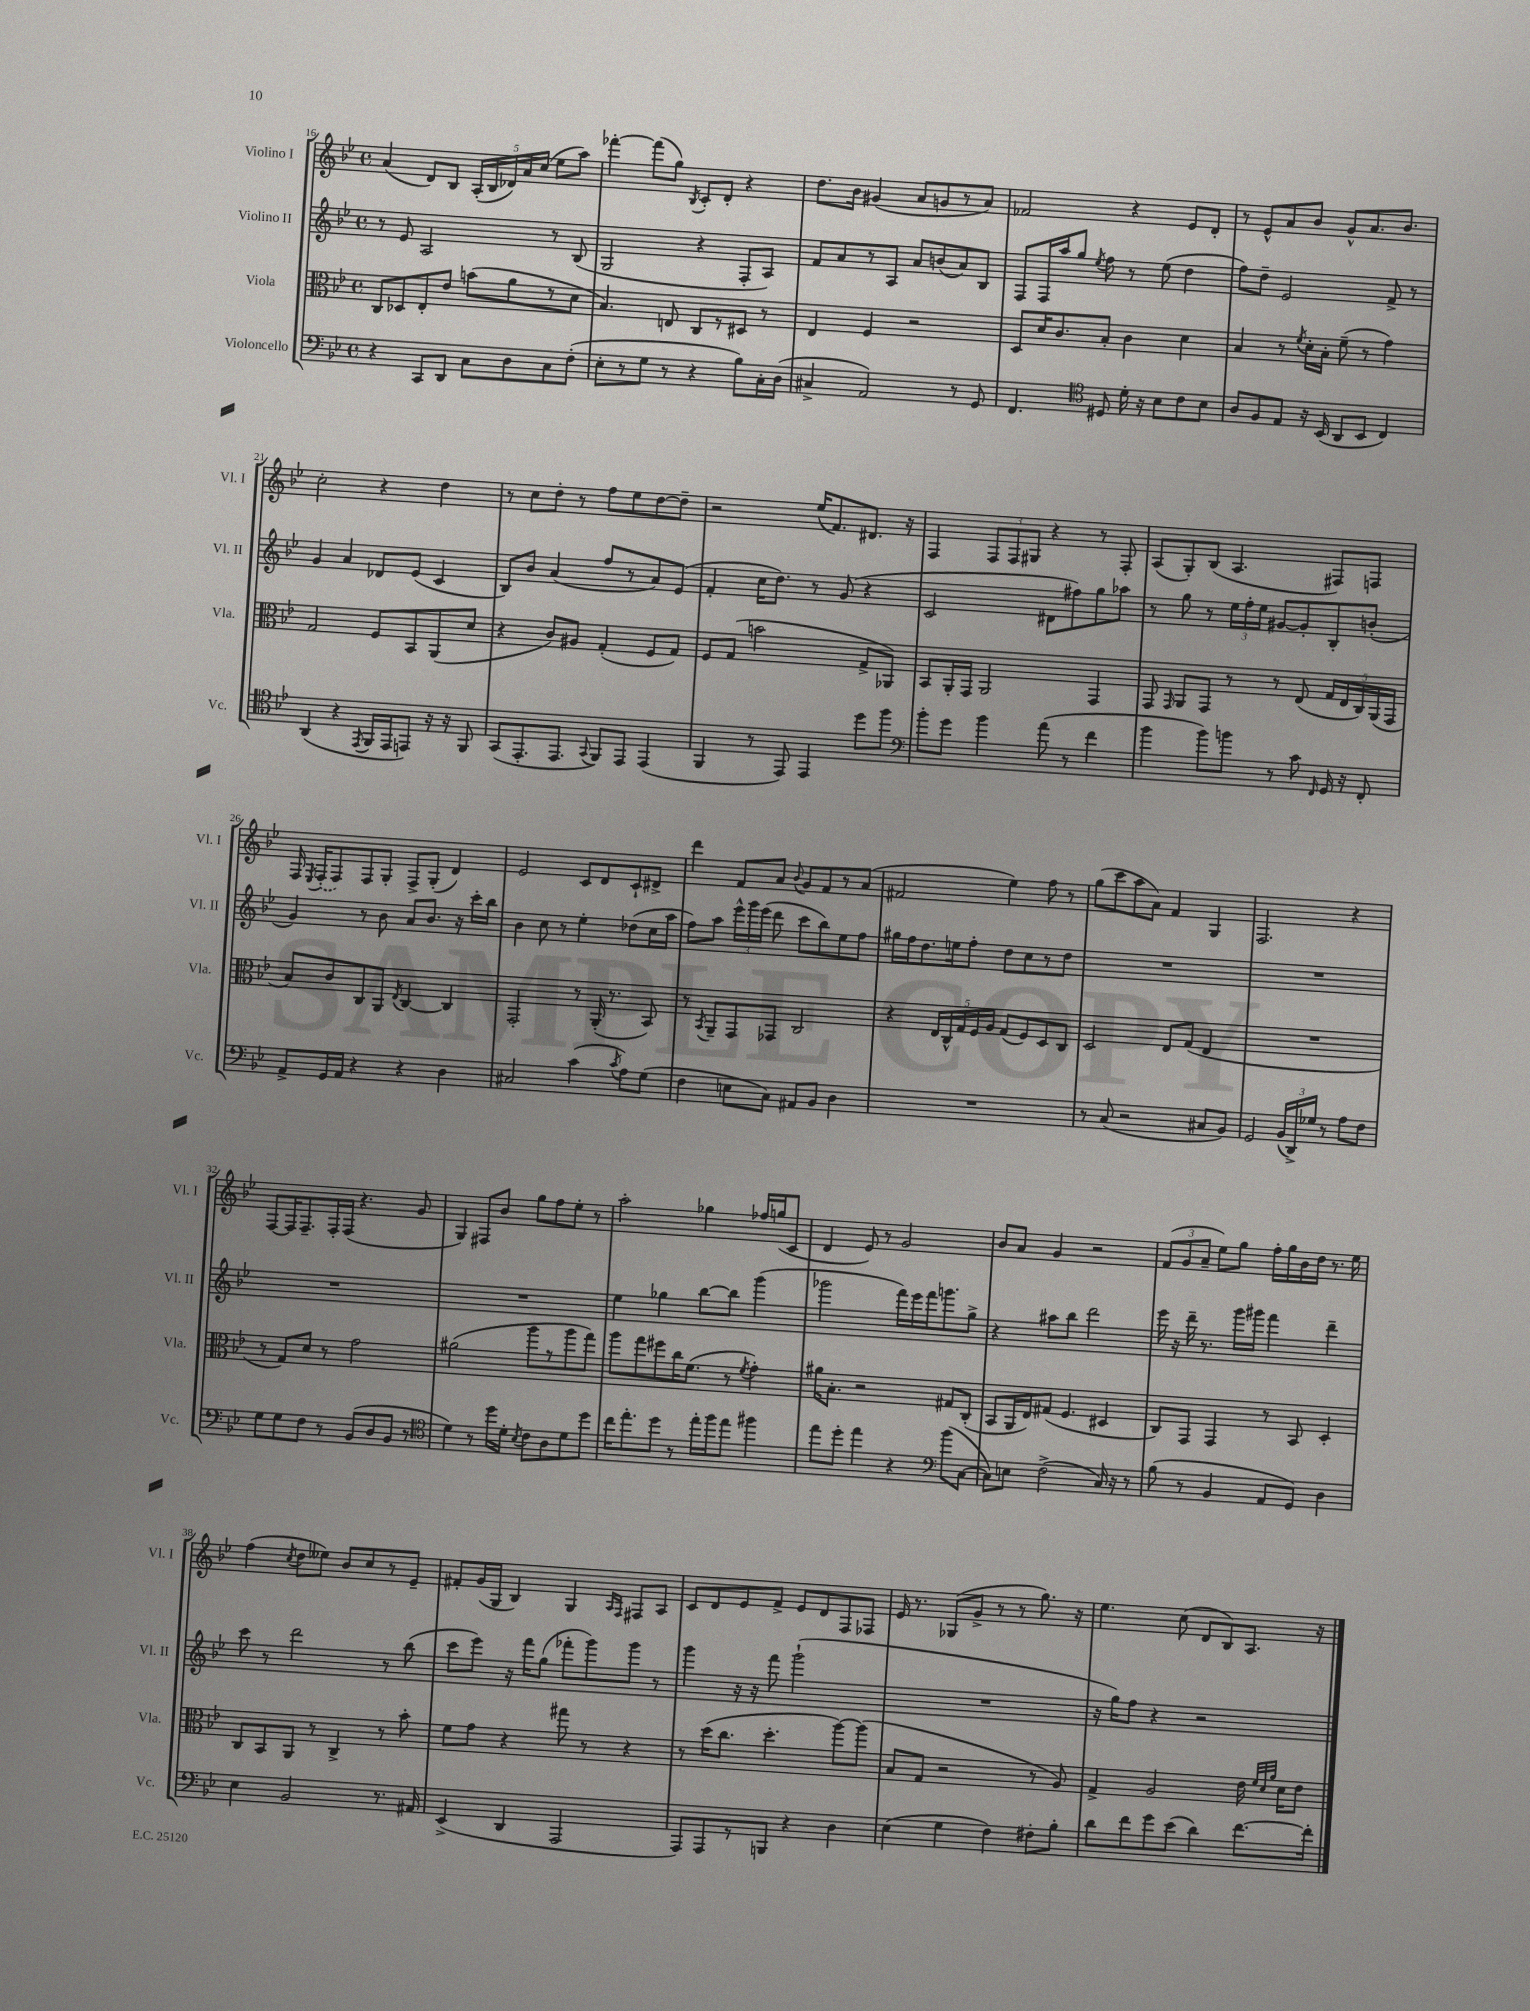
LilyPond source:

<<
\new StaffGroup <<
\new Staff = "s0" \with { instrumentName = "Violino I" shortInstrumentName = "Vl. I" } {
    \clef treble \key bes \major \defaultTimeSignature \time 4/4
    \autoBeamOff a'4( d'8[) bes8] \tuplet 5/4 { a16[-.( bes16 des'16) a'16 c''16]( } ees''8[ a''8]) |
    fes'''4~-. fes'''8[( g''8]) \acciaccatura { bes8 } c'8[-. d'8]-. r4 |
    d''8.[ bes'16] gis'4( a'8[ g'8 r8 a'8]) |
    fes'2 r4 ees'8[ d'8]-. |
    r8 ees'8[-^ a'8 bes'8] g'8[-^ a'8. bes'8.] |
    c''2-. r4 d''4 |
    r8 c''8[ d''8]-. r8 f''8[ ees''8 d''8~ d''8]-- |
    r2 ees''16[( f'8.) dis'8.] r16 |
    f4 \tuplet 3/2 { f8[ f8 gis8] } r4 r8 f8-. |
    a8[( g8-.) bes8]( a4. fis8[) f8] |
    f16 \acciaccatura { ees8 } \once \slurDashed f16[-.( f8) f8 g8]-. f8[-> g8]-.( d'4) |
    ees'2 c'8[ d'8 c'8-! dis'8]-> |
    d'''4 f'8[ a'8] \appoggiatura { bes'8 } g'8[ f'8 r8 a'8]( |
    fis'2 ees''4) f''8 r8 |
    g''8[( c'''8 a''8 a'8]) f'4 g4 |
    f2. r4 |
    f8[~ f16 f8.-- f16-. f16]( r4. g'8 |
    g4) fis8[ bes'8] g''8[ f''8 ees''8]-. r8 |
    a''2-. ges''4 fes''16[ g''16( c'8] |
    d'4 ees'8) r8 g'2 |
    bes'8[ a'8] g'4 r2 |
    \tuplet 3/2 { f'8[( g'8 a'8]-- } ees''8[) g''8] f''16[-. g''16 bes'16 d''16] r8. ees''16 |
    f''4( \acciaccatura { c''8 } d''8[ eeses''8]) bes'8[ c''8 r8 ees'8]-- |
    fis'8[-. g'16( g16] bes4) g4 \grace { a16[ f16] } fis8[ a8] |
    c'8[ d'8 ees'8 f'8]-> ees'8[ d'8 f8 fes8] |
    ees'16 r8. ges8[( g'8]-> r8 r8 g''8.) r16 |
    ees''4. c''8( d'8[ bes8) a8.] r16 \bar "|." |
}
\new Staff = "s1" \with { instrumentName = "Violino II" shortInstrumentName = "Vl. II" } {
    \clef treble \key bes \major \defaultTimeSignature \time 4/4
    \autoBeamOff r8 ees'8 a2 r8 bes8( |
    g2 r4 f8[-. a8]) |
    f'8[ a'8 r8 a8] a'8[ b'8( a'8) bes8] |
    f8[ f16 a''16 g''8] \acciaccatura { ees''8 } f''8 r8 ees''8( d''4 |
    f''8[) d''8]-- ees'2 f'8-> r8 |
    g'4 a'4 des'8[ ees'8]( c'4 |
    bes8[) bes'8] a'4( f''8[ r8 a'8) ees'8]( |
    f'4-. c''16[ d''8.]) r8 g'8( r4 |
    c'2 dis'8[ fis''8) g''8 aes''8] |
    r8 g''8 r8 \tuplet 3/2 { ees''16[ f''16-. ees''16] } gis'8[~ gis'8-. bes8-. b'8]-.( |
    g'4) r8 bes'8 a'8[ bes'8.] r16 c'''16[-. bes''16] |
    bes'4 c''8 r8 ees''4-. des''8[( c''16 a''16] |
    f''8[) a''8] \tuplet 3/2 { ees'''16[-^ g'''16 ees'''16]( } d'''8 c'''8[ bes''8) ees''8 f''8] |
    gis''16[ f''16 d''8. e''16 f''8]-. d''8[ c''8 r8 d''8] |
    R1 |
    R1 |
    R1 |
    R1 |
    ees''4 ges''4 bes''8[~ bes''8] g'''4( |
    ges'''2 f'''16[) ees'''16 f'''16 g'''8. g''8]-> |
    r4 ais''8[ bes''8] d'''2 |
    ees'''16 r16 d'''16-- r8. g'''16[ gis'''16] f'''4 d'''4-- |
    c'''8 r8 d'''2 r8 bes''8( |
    c'''8[ ees'''8]) r16 f'''16[ g''8]( fes'''8[-. g'''8) g'''8] r8 |
    g'''4 r16 r16 f'''8 g'''2-!( |
    R1 |
    r16 g''16[) f''8] r4 r2 \bar "|." |
}
\new Staff = "s2" \with { instrumentName = "Viola" shortInstrumentName = "Vla." } {
    \clef alto \key bes \major \defaultTimeSignature \time 4/4
    \autoBeamOff c8[ des8 ees8-. ees'8] b'8[( a'8 r8 d'8] |
    bes4.) e8 c8[ r8 dis8] r8 |
    ees4 f4 r2 |
    d8[ d'16 c'8. bes8]-. c'4 d'4 |
    bes4 r8 \acciaccatura { f'8 } d'16[-. bes16]-. f'8--( r8 g'4) |
    g2 f8[ bes,8 a,8( d'8] |
    r4 c'8[) ais8] g4-.( f8[ g8]) |
    f8[ g8]( b'2 g8[-> aes,8]) |
    bes,8[ a,16-. g,16] a,2 g,4 |
    g,8 \grace { g,16 } a,8[ g,8] r8 r8 ees8( \tuplet 5/4 { g16[ ees16 c16) a,16( g,16] } |
    bes8[) c'8 c8 a,8] \acciaccatura { ees8 } c4~ c4 |
    g,2-. r8 a,16-.( r8. bes,8) |
    r8 \acciaccatura { bes,8 } a,8[-- g,8 ges,8] c2 |
    r4 \tuplet 5/4 { ees16[ c16-^ g16 f16 a16] } g8[( f8) d8 c8] |
    d2 ees8[ g8]( ees4 |
    R1 |
    r8 g8[) d'8] r8 g'2 |
    ais'2( a''8[ r8 a''8 g''8]) |
    a''8[ g''8 fis''8 c''16 f'8.]( r8 \acciaccatura { f'8 } g'4-.) |
    ais'16[ bes8.]-. r2 gis8[ c8]-.( |
    bes,8[ a,16 ees16) gis8]( f4. dis4 |
    c8[) g,8] g,4 r8 bes,8 d4-. |
    c8[ bes,8 a,8] r8 c4-> r8 bes'8-. |
    f'8[ g'8] r4 gis''8 r8 r4 |
    r8 d''16[( c''8.] d''4.-. a''8[~) a''8]( |
    bes8[ g8] r2 r8 a8) |
    g4-> a2 ees'16 \grace { f'32[ d'32 a'32] } d'16[ ees'8] \bar "|." |
}
\new Staff = "s3" \with { instrumentName = "Violoncello" shortInstrumentName = "Vc." } {
    \clef bass \key bes \major \defaultTimeSignature \time 4/4
    \autoBeamOff r4 c,8[ d,8] c8[ d8 c8 f8]-.( |
    ees8[-. r8 g8] r8 r4 bes8[) c16-. d16]( |
    cis4-> a,2) r8 g,8 |
    f,4. \clef tenor dis8 d'16-. r16 bes8[ c'8 bes8] |
    a8[ f8 ees8] r16 bes,16( a,8[ bes,8] c4) |
    a,4( r4 \acciaccatura { ees,8 } f,16[ ees,16 e,8]) r16 r16 f,8 |
    g,8[( ees,8.-. ees,8.] \appoggiatura { g,8 } f,8[) ees,8] ees,4( |
    f,4 r8 ees,8) ees,4 d''8[ f''8] |
    \clef bass bes'8[-. g'8] bes'4 a'8( r8 f'4 |
    bes'4 bes'8[) b'8] r8 c'8 \grace { f,16 } g,16 r16 f,8-. |
    a,8[-> g,16 a,16] r4 r4 d4 |
    cis2 c'4( \acciaccatura { c'8 } a8[) g8]( |
    f4 e8[ c8]) ais,8[ bes,8] d4 |
    R1 |
    r8 c8( r2 cis8[ bes,8]) |
    g,2 \tuplet 3/2 { bes,16[( d,16->) ges16] } r8 a8[ f8] |
    g8[ g8 f8] r8 bes,8[( d8 bes,8] r8 |
    \clef tenor d'4) r8 d''16[ d'16]-. \acciaccatura { bes8 } c'8[ a8 d'8 d''8] |
    c''16[ ees''8.-. d''8] r8 ees''16[-. f''16 ees''8] fis''4 |
    ees''8[ d''8]-. ees''4 r4 \clef bass bes'8[( c8]~ |
    c8[) e8] f2->( c16) r16 r8 |
    bes8( r8 bes,4 a,8[ g,8]) d4 |
    ees4 bes,2 r8. ais,16 |
    ees,4->( d,4 a,,2 |
    a,,8[) a,,8 r8 b,,8] r4 d4 |
    ees4( g4 f4) fis8[-. bes8]-. |
    d'8[ f'8 g'8 ees'8]( d'4) f'8.[~ f'16]-. \bar "|." |
}
>>
>>
\layout { \context { \Score currentBarNumber = #16 } }
